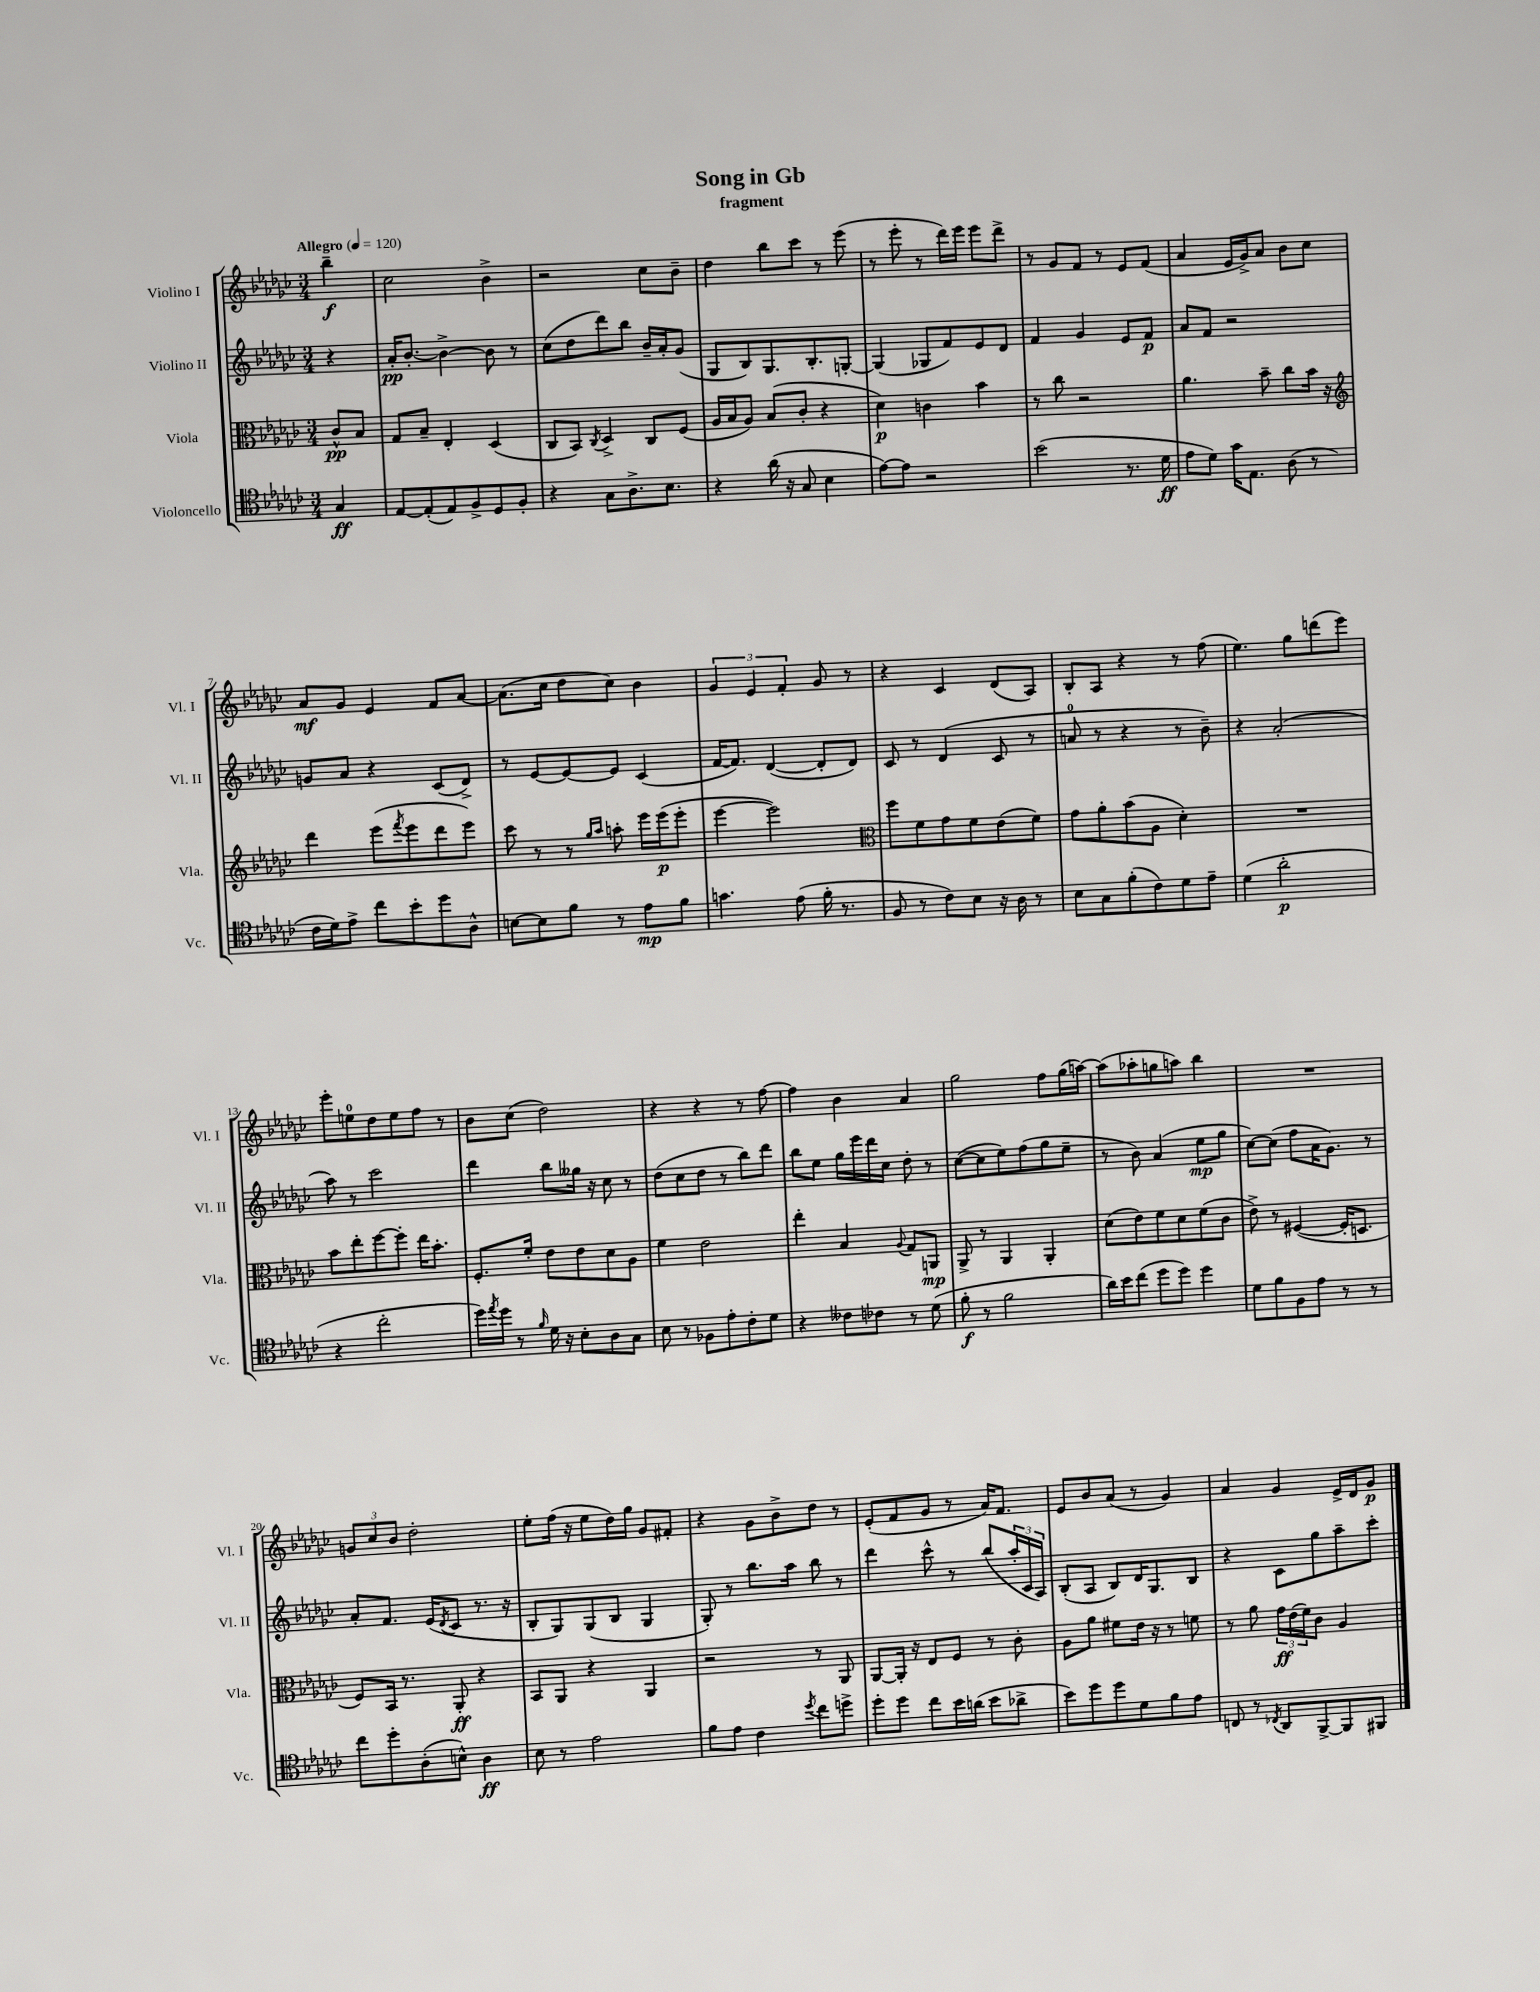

**kern	**dynam	**kern	**dynam	**kern	**dynam	**kern	**dynam
*part4	*part4	*part3	*part3	*part2	*part2	*part1	*part1
*staff4	*staff4	*staff3	*staff3	*staff2	*staff2	*staff1	*staff1
*I"Violoncello	*	*I"Viola	*	*I"Violino II	*	*I"Violino I	*
*I'Vc.	*	*I'Vla.	*	*I'Vl. II	*	*I'Vl. I	*
*clefC4	*	*clefC3	*	*clefG2	*	*clefG2	*
*k[b-e-a-d-g-c-]	*	*k[b-e-a-d-g-c-]	*	*k[b-e-a-d-g-c-]	*	*k[b-e-a-d-g-c-]	*
*M3/4	*	*M3/4	*	*M3/4	*	*M3/4	*
*MM120	*	*MM120	*	*MM120	*	*MM120	*
=	=	=	=	=	=	=	=
!	!	!	!	!	!	!LO:TX:a:B:t=Allegro	!
4G-/	ff	8c-^^/L	pp	4r	.	4bb-~\	f
.	.	8B-/J	.	.	.	.	.
=1	=1	=1	=1	=1	=1	=1	=1
[8E-/L	.	8G-/L	.	16a-'/KL	pp	2cc-\	.
.	.	.	.	[8.b-'/J	.	.	.
(8E-'/]	.	8B-~/J	.	.	.	.	.
8E-/)	.	4E-'/	.	4b-^\_	.	.	.
8F^/	.	.	.	.	.	.	.
8D-/	.	(4D-/	.	8b-\]	.	4b-^\	.
8F'/J	.	.	.	8r	.	.	.
=2	=2	=2	=2	=2	=2	=2	=2
4r	.	8C-/L	.	(8cc-\L	.	2r	.
.	.	8BB-/J)	.	8dd-\	.	.	.
.	.	8qC-/	.	.	.	.	.
8G-\L	.	4D-^/	.	8ddd-\)	.	.	.
8.A-^\	.	.	.	8bb-\J	.	.	.
.	.	8C-/L	.	16b-~/LL	.	8cc-\L	.
8.B-\J	.	.	.	16a-'/J	.	.	.
.	.	(8F/J	.	(8g-/J	.	8b-~\J	.
=3	=3	=3	=3	=3	=3	=3	=3
4r	.	16A-/LL	.	8G-/L	.	4dd-\	.
.	.	16B-/J	.	.	.	.	.
.	.	8A-/J)	.	8B-/)	.	.	.
(16a-\	.	(8B-/L	.	8.G-/	.	8bb-\L	.
16r	.	.	.	.	.	.	.
8G-/	.	8c-'/J	.	.	.	8ccc-\J	.
.	.	.	.	8.B-'/	.	.	.
4B-\	.	4r	.	.	.	8r	.
.	.	.	.	[8Gn'/J	.	(8eee-\	.
=4	=4	=4	=4	=4	=4	=4	=4
[8e-\L)	.	4d-\)	p	(4G/]	.	8r	.
8e-\J]	.	.	.	.	.	8eee-'\	.
2r	.	4cn\	.	8G-X/L	.	8r	.
.	.	.	.	8f/)	.	16ddd-\LL)	.
.	.	.	.	.	.	16eee-\JJ	.
.	.	4b-\	.	8e-/	.	8eee-\L	.
.	.	.	.	8d-/J	.	8ddd-^\J	.
=5	=5	=5	=5	=5	=5	=5	=5
(2b-\	.	8r	.	4f/	.	8r	.
.	.	8cc-\	.	.	.	8g-/L	.
.	.	2r	.	4g-/	.	8f/J	.
.	.	.	.	.	.	8r	.
8.r	.	.	.	8e-/L	.	8e-/L	.
.	.	.	.	8f/J	p	(8f/J	.
16d-\	ff	.	.	.	.	.	.
=6	=6	=6	=6	=6	=6	=6	=6
8e-\L	.	4.a-\	.	8a-/L	.	4a-/	.
8d-\J)	.	.	.	8f/J	.	.	.
16g-\KL	.	.	.	2r	.	16e-/LL	.
8.E-\J	.	.	.	.	.	16g-^/J)	.
.	.	8b-~\	.	.	.	8a-/J	.
(8A-\	.	8cc-\L	.	.	.	8b-\L	.
8r	.	16b-\Jk	.	.	.	8cc-\J	.
.	.	16r	.	.	.	.	.
!!LO:LB:g=z
=7	=7	=7	=7	=7	=7	=7	=7
*	*	*clefG2	*	*	*	*	*
16c-\LL	.	4ddd-\	.	8gn/L	.	8a-/L	mf
16d-\J)	.	.	.	.	.	.	.
8e-^\J	.	.	.	8a-/J	.	8g-/J	.
8cc-\L	.	(8eee-\L	.	4r	.	4e-/	.
.	.	8qfff/	.	.	.	.	.
8b-'\	.	8eee-\	.	.	.	.	.
8dd-\	.	8ddd-\	.	(8c-/L	.	8f/L	.
8A-^^\J	.	8eee-\J)	.	8d-^/J)	.	[8a-/J	.
=8	=8	=8	=8	=8	=8	=8	=8
[8Bn\L	.	8ccc-\	.	8r	.	(8.a-\L]	.
8B\]	.	8r	.	[8e-/L	.	.	.
.	.	.	.	.	.	16cc-\Jk	.
8f\J	.	8r	.	8e-/_	.	8dd-\L	.
.	.	16qqgg-/LL	.	.	.	.	.
.	.	16qqaa-/JJ	.	.	.	.	.
8r	.	8aan'\	.	8e-/J]	.	8cc-\J)	.
8e-\L	mp	16eee-\LL	.	(4c-/	.	4b-\	.
.	.	(16eee-\J	p	.	.	.	.
8f\J	.	8eee-'\J	.	.	.	.	.
=9	=9	=9	=9	=9	=9	=9	=9
4.gn\	.	[4eee-\	.	[16f/KL	.	6g-/	.
.	.	.	.	8.f/J])	.	.	.
.	.	.	.	.	.	6e-/	.
.	.	2eee-\])	.	([4d-/	.	.	.
.	.	.	.	.	.	6f'/	.
(8e-\	.	.	.	.	.	.	.
16f'\	.	.	.	8d-'/L]	.	8g-/	.
8.r	.	.	.	.	.	.	.
.	.	.	.	8d-/J)	.	8r	.
=10	=10	=10	=10	=10	=10	=10	=10
*	*	*clefC3	*	*	*	*	*
8F/	.	8ff\L	.	8c-/	.	4r	.
8r	.	8f\	.	8r	.	.	.
8c-\L)	.	8g-\	.	(4d-/	.	4c-/	.
8B-\J	.	8f\	.	.	.	.	.
16r	.	(8e-\	.	8c-/	.	(8d-/L	.
16A-\	.	.	.	.	.	.	.
8r	.	8f\J)	.	8r	.	8A-/J)	.
=11	=11	=11	=11	=11	=11	=11	=11
8B-\L	.	8g-\L	.	8an/	.	8B-'/L	.
8G-\	.	8a-'\	.	8r	.	8A-/J	.
(8f'\	.	(8b-\	.	4r	.	4r	.
8c-\)	.	8A-\J	.	.	.	.	.
8d-\	.	4d-'\)	.	8r	.	8r	.
8e-~\J	.	.	.	8b-~\)	.	(8ff\	.
=12	=12	=12	=12	=12	=12	=12	=12
(4d-\	.	2.r	.	4r	.	4.ee-\)	.
2a-'\	p	.	.	(2a-'/	.	.	.
.	.	.	.	.	.	8gg-\L	.
.	.	.	.	.	.	(8dddn\	.
.	.	.	.	.	.	8eee-\J)	.
!!LO:LB:g=z
=13	=13	=13	=13	=13	=13	=13	=13
4r	.	8b-\L	.	8aa-\)	.	8eee-'\L	.
.	.	8ee-'\	.	8r	.	8een\	.
2cc-'\	.	[8ff\	.	2ccc-\	.	8dd-\	.
.	.	8ff'\J]	.	.	.	8ee\	.
.	.	16ee-\KL	.	.	.	8ff\J	.
.	.	8.b-'\J	.	.	.	.	.
.	.	.	.	.	.	8r	.
=14	=14	=14	=14	=14	=14	=14	=14
16dd-\LL)	.	8.F'/L	.	4ddd-\	.	8b-\L	.
8qee-/	.	.	.	.	.	.	.
16dd-\JJ	.	.	.	.	.	.	.
8r	.	.	.	.	.	(8cc-\J	.
.	.	16f'/Jk	.	.	.	.	.
16qqf/	.	.	.	.	.	.	.
16d-\	.	8e-\L	.	8bb-\L	.	2dd-\)	.
16r	.	.	.	.	.	.	.
8B-'\L	.	8e-\	.	16gg--X\Jk	.	.	.
.	.	.	.	16r	.	.	.
8A-\	.	8d-\	.	8cc-\	.	.	.
8G-\J	.	8A-\J	.	8r	.	.	.
=15	=15	=15	=15	=15	=15	=15	=15
8B-\	.	4f\	.	(8dd-\L	.	4r	.
8r	.	.	.	8cc-\	.	.	.
8F-X\L	.	2e-\	.	8dd-\J	.	4r	.
8e-'\	.	.	.	8r	.	.	.
8c-'\	.	.	.	8bb-\L)	.	8r	.
8d-\J	.	.	.	8ddd-\J	.	[8ff\	.
=16	=16	=16	=16	=16	=16	=16	=16
4r	.	4ee-'\	.	8bb-\L	.	4ff\]	.
.	.	.	.	8ee-\J	.	.	.
8c--X\L	.	4B-/	.	16gg-\LL	.	4b-\	.
.	.	.	.	16eee-\	.	.	.
8c-X\J	.	.	.	16ddd-\	.	.	.
.	.	.	.	16cc-\JJ	.	.	.
.	.	8qqA-/	.	.	.	.	.
8r	.	8G-/L	.	8dd-'\	.	4a-/	.
(8d-\	.	8AAn/J	mp	8r	.	.	.
=17	=17	=17	=17	=17	=17	=17	=17
8f'\	f	8AA-^/	.	([8cc-\L	.	2gg-\	.
8r	.	8r	.	8cc-\]	.	.	.
2f\	.	4AA-/	.	8ee-\)	.	.	.
.	.	.	.	(8ff\	.	.	.
.	.	4AA-'/	.	8gg-\	.	8ff\L	.
.	.	.	.	8ee-~\J	.	(16gg-\L	.
.	.	.	.	.	.	[16aan\JJ)	.
=18	=18	=18	=18	=18	=18	=18	=18
16a-\LL)	.	(8d-\L	.	8r	.	(8aa\L]	.
16b-\J	.	.	.	.	.	.	.
(8cc-\J	.	8e-\)	.	8b-\)	.	8aa-X'\	.
8dd-\L	.	8f\	.	(4a-/	.	8ggn\	.
8dd-\J)	.	8d-\	.	.	.	8aan\J)	.
4dd-\	.	(8f\	.	8ee-\L	mp	4bb-\	.
.	.	8c-\J	.	8gg-\J	.	.	.
=19	=19	=19	=19	=19	=19	=19	=19
8d-\L	.	8e-^\)	.	[8cc-\L)	.	2.r	.
8f\	.	8r	.	(8cc-\J]	.	.	.
8F\	.	([4F#X/	.	8ff\L	.	.	.
8e-\J	.	.	.	16a-\K	.	.	.
.	.	.	.	8.g-\J)	.	.	.
8r	.	16F#'/KL]	.	.	.	.	.
.	.	8.Dn/J	.	.	.	.	.
8r	.	.	.	8r	.	.	.
!!LO:LB:g=z
=20	=20	=20	=20	=20	=20	=20	=20
8cc-\L	.	8F/L)	.	8a-'/L	.	12gn/L	.
.	.	.	.	.	.	12cc-/	.
8dd-'\	.	16BB-/Jk	.	8.f/J	.	.	.
.	.	.	.	.	.	12b-/J	.
.	.	8.r	.	.	.	.	.
(8A-'\	.	.	.	.	.	2dd-'\	.
.	.	.	.	(16e-/KL	.	.	.
.	.	.	.	8qd-/	.	.	.
8Bn^^\J)	.	8AA-'/	ff	8c-/J	.	.	.
4A-\	ff	4r	.	8.r	.	.	.
.	.	.	.	16r	.	.	.
=21	=21	=21	=21	=21	=21	=21	=21
8B-\	.	8BB-/L	.	8B-'/L	.	8ee-'\L	.
8r	.	8AA-/J	.	8G-/)	.	(16ff\Jk	.
.	.	.	.	.	.	16r	.
2e-\	.	4r	.	(8G-/	.	8ee-\L	.
.	.	.	.	8B-/J	.	16dd-\L)	.
.	.	.	.	.	.	16gg-\JJ	.
.	.	4AA-/	.	4G-/	.	8g-/L	.
.	.	.	.	.	.	8f#X'/J	.
=22	=22	=22	=22	=22	=22	=22	=22
8f\L	.	2r	.	8G-'/)	.	4r	.
8e-\J	.	.	.	8r	.	.	.
4c-\	.	.	.	8.bb-\L	.	8g-\L	.
.	.	.	.	.	.	8b-^\	.
.	.	.	.	16aa-\Jk	.	.	.
8qdd-/	.	.	.	.	.	.	.
8cc-\L	.	8r	.	8bb-\	.	8dd-\J	.
8ddn^\J	.	8AA-/	.	8r	.	8r	.
=23	=23	=23	=23	=23	=23	=23	=23
8dd-'\L	.	[8AA-/L	.	4ddd-\	.	(8e-'/L	.
8dd-\J	.	16AA-'/Jk]	.	.	.	8f/	.
.	.	16r	.	.	.	.	.
8cc-\L	.	8E-/L	.	8ccc-^^\	.	8g-/J	.
16b-\L	.	8F/J	.	8r	.	8r	.
(16an\JJ	.	.	.	.	.	.	.
8b-\L	.	8r	.	(8bb-/L	.	16a-/KL)	.
.	.	.	.	.	.	8.f/J	.
8a-X^\J	.	8c-'\	.	24aa-'/L	.	.	.
.	.	.	.	24c-/	.	.	.
.	.	.	.	24A-/JJ)	.	.	.
=24	=24	=24	=24	=24	=24	=24	=24
8b-\L)	.	8A-\L	.	(8B-'/L	.	8e-/L	.
8dd-\	.	8a-\J	.	8A-/J	.	8b-/	.
8dd-\	.	8f#X\L	.	8B-/L)	.	(8a-/J	.
8d-\	.	16e-\Jk	.	16d-/K	.	8r	.
.	.	16r	.	8.G-/	.	.	.
8f\	.	8r	.	.	.	4g-/)	.
8e-\J	.	8fn\	.	8B-/J	.	.	.
=25	=25	=25	=25	=25	=25	=25	=25
8Cn/	.	8r	.	4r	.	4a-/	.
8r	.	8a-\	.	.	.	.	.
8qC-X/	.	.	.	.	.	.	.
8AA-/L	.	24g-\LL	ff	8c-\L	.	4g-/	.
.	.	(24e-\	.	.	.	.	.
.	.	24f\J)	.	.	.	.	.
[8FF^/	.	8c-\J	.	8gg-\	.	.	.
8FF/]	.	4A-/	.	8aa-~\	.	16e-^/LL	.
.	.	.	.	.	.	16d-/J	.
8FF#X/J	.	.	.	8ccc-'\J	.	8g-/J	p
==	==	==	==	==	==	==	==
*-	*-	*-	*-	*-	*-	*-	*-
